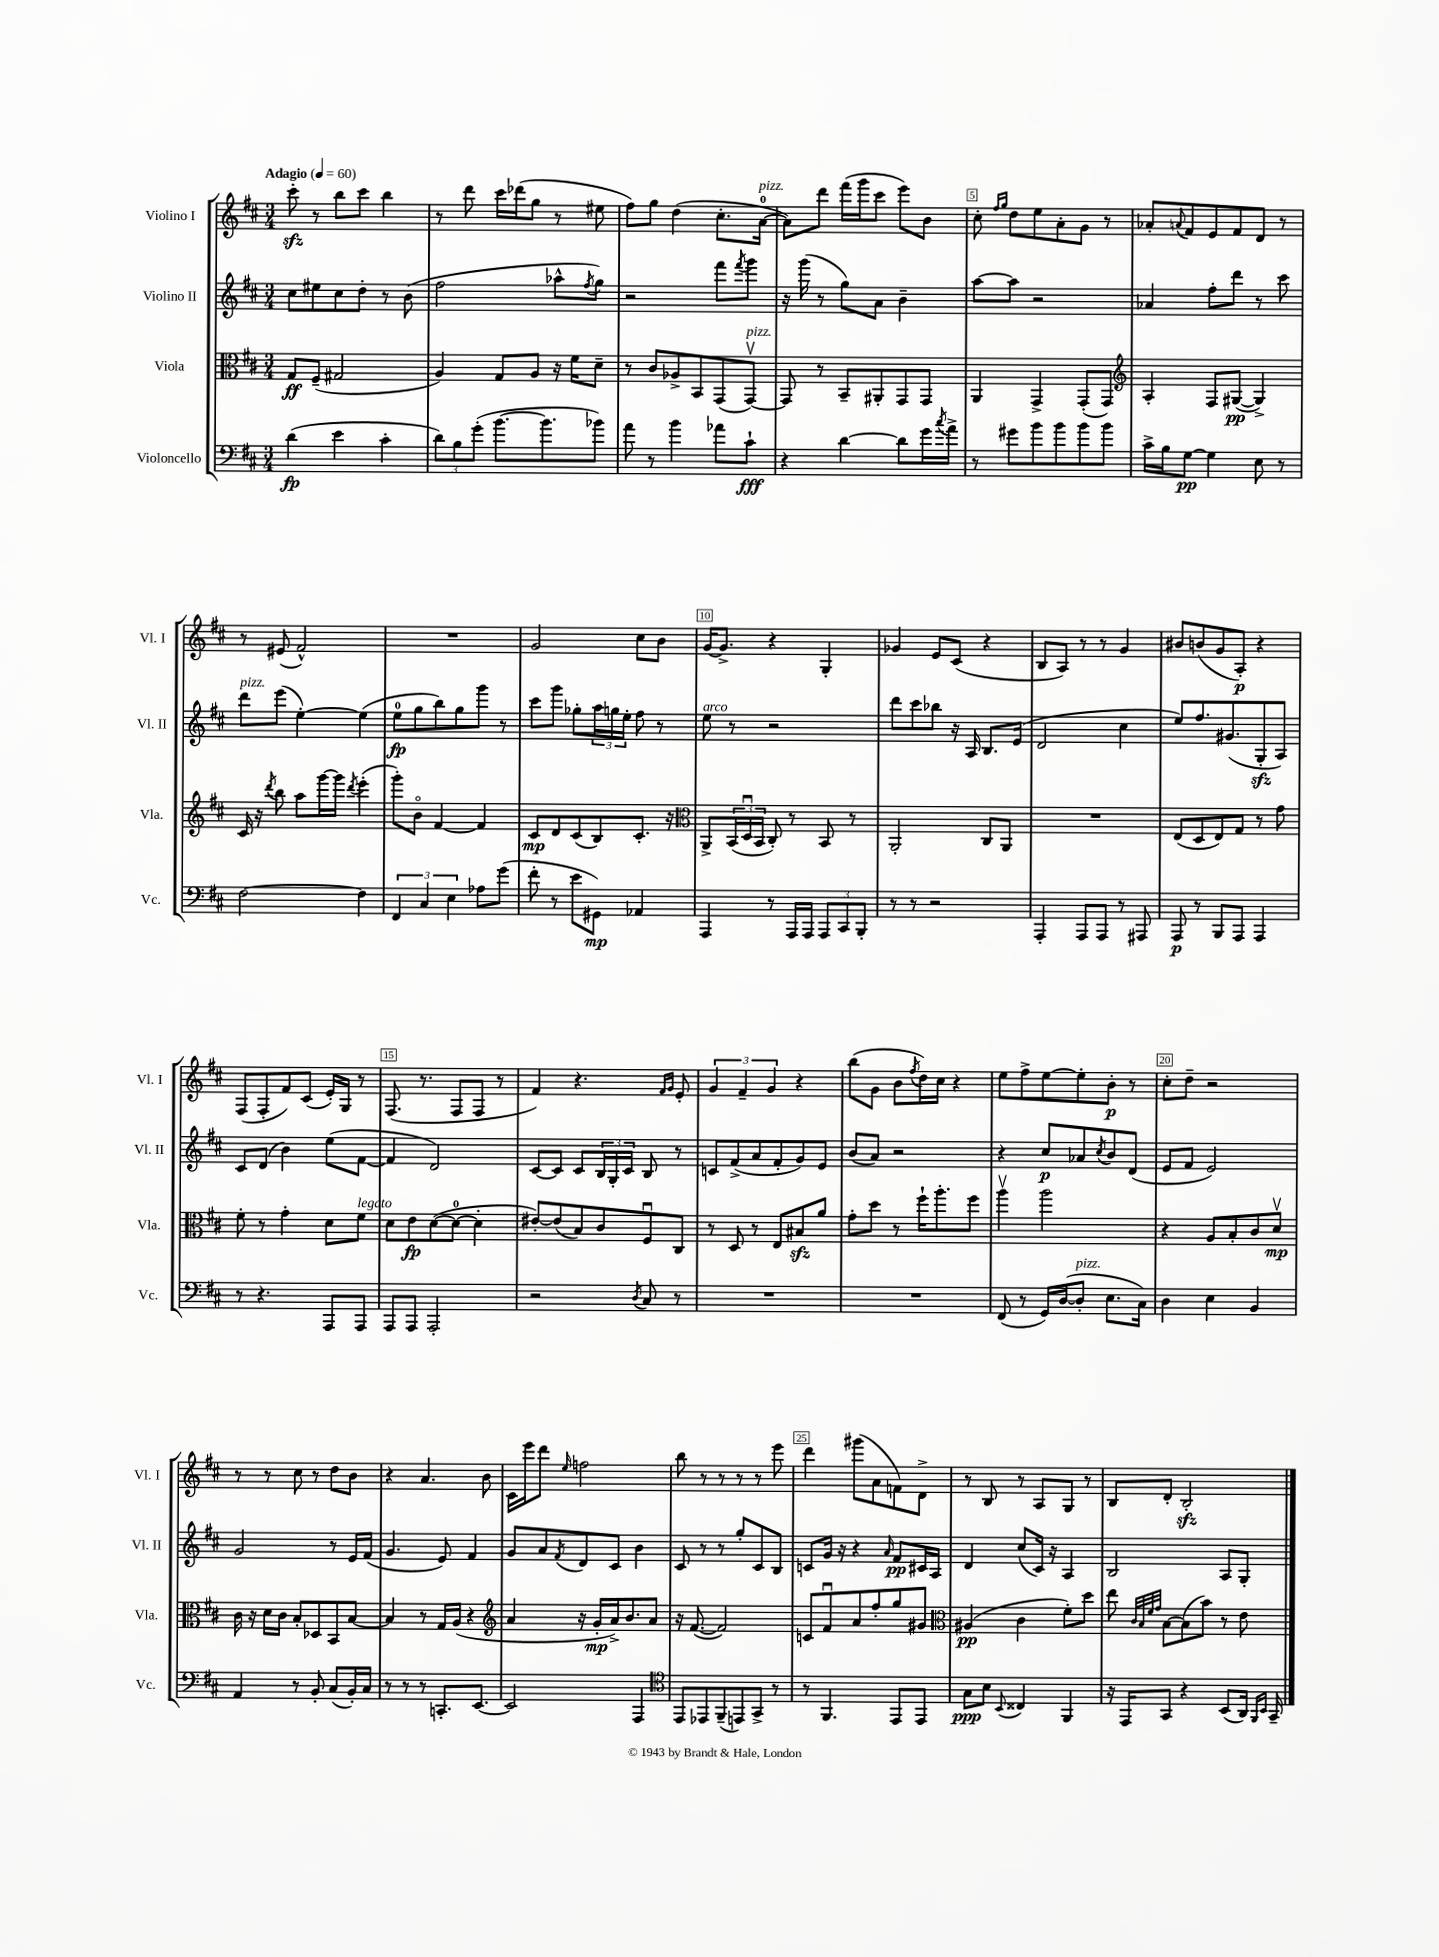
<<
\new StaffGroup <<
\new Staff = "s0" \with { instrumentName = "Violino I" shortInstrumentName = "Vl. I" } {
    \clef treble \key d \major \numericTimeSignature \time 3/4 \tempo "Adagio" 4 = 60
    cis'''8-.\sfz r8 b''8 cis'''8 b''4 |
    r8 d'''8 cis'''16 des'''16( g''8 r8 eis''8 |
    fis''8) g''8 d''4( cis''8.-. a'16-0~^\markup { \italic "pizz." } |
    a'8) d'''8 fis'''16( g'''16 cis'''8 e'''8) b'8 |
    cis''8-. \grace { fis''16 g''16 } d''8 e''8 a'8-. g'8 r8 |
    aes'8-. \appoggiatura { a'8 } fis'8 e'8 fis'8 d'8 r8 |
    r8 eis'8( fis'2-^) |
    R2. |
    g'2 cis''8 b'8 |
    g'16~ g'8.-> r4 g4-. |
    ges'4 e'8 cis'8( r4 |
    b8 a8) r8 r8 g'4 |
    bis'8 b'8( g'8 a8-.\p) r4 |
    fis8( fis8-. fis'8) cis'8( e'16-.) g16 r8 |
    fis8.( r8. fis8 fis8 r8 |
    fis'4) r4. \grace { fis'16 g'16 } e'8-. |
    \tuplet 3/2 { g'4 fis'4-- g'4 } r4 |
    b''8( g'8 b'8 \acciaccatura { fis''8 } d''16) cis''16 r4 |
    e''8 fis''8-> e''8~ e''8-. b'8-.\p r8 |
    cis''8-. d''8-- r2 |
    r8 r8 cis''8 r8 d''8 b'8 |
    r4 a'4. b'8 |
    cis'16 e'''16 d'''8 \grace { e''16 } f''2 |
    b''8 r8 r8 r8 r8 e'''8 |
    d'''4 gis'''8( a'8 f'8) d'8-> |
    r8 b8 r8 a8 g8 r8 |
    b8 d'8-. b2-.\sfz \bar "|." |
}
\new Staff = "s1" \with { instrumentName = "Violino II" shortInstrumentName = "Vl. II" } {
    \clef treble \key d \major \numericTimeSignature \time 3/4
    cis''8 eis''8 cis''8 d''8-. r8 b'8( |
    fis''2 aes''8-^ \acciaccatura { fis''8 } g''8) |
    r2 fis'''8 \acciaccatura { fis'''8 } g'''8 |
    r16 g'''16( r8 g''8) a'8 b'4-- |
    a''8~ a''8 r2 |
    aes'4 fis''8-. d'''8 r8 cis'''8 |
    d'''8^\markup { \italic "pizz." } e'''8( e''4~-.) e''4( |
    e''8-0\fp g''8 b''8) g''8 g'''8 r8 |
    cis'''8 g'''8 ges''8-. \tuplet 3/2 { a''16 g''16 e''16-. } fis''8 r8 |
    e''8^\markup { \italic "arco" } r8 r2 |
    d'''8 cis'''8 bes''8 r16 a16 b8. e'16( |
    d'2 cis''4 |
    e''8) fis''8. gis'8.( g8-.\sfz a8) |
    cis'8 d'8( b'4) e''8( fis'8~ |
    fis'4 d'2) |
    cis'8~ cis'8 cis'8 \tuplet 3/2 { b16 g16-. cis'16 } b8 r8 |
    c'8 fis'8->( a'8 fis'8-. g'8) e'8 |
    b'8( a'8) r2 |
    r4 cis''8\p aes'8 \acciaccatura { cis''8 } b'8 d'8( |
    e'8 fis'8 e'2) |
    g'2 r8 e'16 fis'16( |
    g'4. e'8) fis'4 |
    g'8 a'8 \acciaccatura { fis'8 } d'8 cis'8 b'4 |
    cis'8 r8 r8 g''8-. cis'8 b8 |
    c'8 g'16 r16 r4 \grace { a'16 } fis'8\pp cis'16 a16 |
    d'4 cis''8( cis'16) r16 a4 |
    b2 a8 g8-. \bar "|." |
}
\new Staff = "s2" \with { instrumentName = "Viola" shortInstrumentName = "Vla." } {
    \clef alto \key d \major \numericTimeSignature \time 3/4
    g8\ff fis8--( gis2 |
    a4) g8 a8 r16 fis'16 d'8-- |
    r8 cis'8 aes8-> b,8 g,8( g,8~\upbow^\markup { \italic "pizz." }) |
    g,8 r8 b,8-- ais,8-. g,8 g,8 |
    a,4 g,4-> g,8-.( g,8) |
    \clef treble a4-. fis8 gis8~\pp( gis4->) |
    cis'16 r16 \acciaccatura { d'''8 } b''8 a''8 g'''16~ g'''16 \acciaccatura { d'''8 } e'''4-.( |
    g'''8-.) b'8\flageolet fis'4~ fis'4 |
    cis'8\mp d'8 cis'8( b8) cis'8.-. r16 |
    \clef alto a,8-> \tuplet 3/2 { b,16( d16\downbow b,16 } cis8-.) r8 b,8 r8 |
    a,2-. cis8 a,8 |
    R2. |
    e8( d8 e8) g8 r8 g'8 |
    fis'8-. r8 g'4-. d'8 fis'8^\markup { \italic "legato" } |
    d'8 e'8\fp d'8~( d'8-0~ d'4-. |
    eis'8~-.) eis'8( b8) cis'8 fis8\downbow cis8 |
    r8 d8 r8 e8 bis8\sfz a'8 |
    g'8-. d''8 r8 fis''16-! a''8.-. fis''8 |
    a''4\upbow a''2 |
    r4 a8 b8-. cis'8 d'8\upbow\mp |
    cis'16 r16 d'16 cis'16 b8-. des8 b,8 b8~ |
    b4 r8 g16 a16( r4 |
    \clef treble a'4 r16 g'16-.\mp a'16->) b'8. a'8 |
    r16 fis'8.~( fis'2) |
    c'8 fis'8\downbow a'8 fis''8-. g''8 gis'8 |
    \clef alto ais4\pp( cis'4 fis'8-.) d''8 |
    e''8 \grace { cis'32 b32 fis'32 g'32 } b8~ b8( b'8) r8 e'8 \bar "|." |
}
\new Staff = "s3" \with { instrumentName = "Violoncello" shortInstrumentName = "Vc." } {
    \clef bass \key d \major \numericTimeSignature \time 3/4
    d'4\fp( e'4 cis'4-. |
    \tuplet 3/2 { d'8) b8 g'8-.( } b'8.~ b'8. bes'8) |
    a'8 r8 b'4 aes'8 cis'8-!\fff |
    r4 d'4~ d'8 g'16 \acciaccatura { cis''8 } a'16-> |
    r8 gis'8 b'8 b'8 b'8 b'8 |
    cis'16-> b16 g8~\pp g4 e8 r8 |
    fis2~ fis4 |
    \tuplet 3/2 { fis,4 cis4 e4 } aes8 g'8( |
    fis'8-. r8 e'8 gis,8\mp) aes,4 |
    a,,4 r8 a,,16 a,,16 \tuplet 3/2 { a,,8 cis,8 b,,8-. } |
    r8 r8 r2 |
    a,,4-. a,,8 a,,8 r8 ais,,8 |
    a,,8\p r8 b,,8 a,,8 a,,4 |
    r8 r4. a,,8 a,,8 |
    a,,8 a,,8 a,,2-. |
    r2 \acciaccatura { d8 } cis8 r8 |
    R2. |
    R2. |
    fis,8( r8 g,16) d16~( d8-.^\markup { \italic "pizz." } e8. cis16) |
    d4 e4 b,4 |
    a,4 r8 b,8-. cis8( b,16-.) cis16 |
    r8 r8 r8 c,8.-. e,8.~ |
    e,2 a,,4 |
    \clef tenor e,8 ees,8 fis,8--( e,8) g,8-> r8 |
    r8 fis,4. e,8 e,8 |
    g8\ppp b8 \appoggiatura { b,8 } cisis4 fis,4 |
    r16 e,16 g,8 r4 b,8( a,16) \grace { fis,16 b,16 } g,16-- \bar "|." |
}
>>
>>
\layout { \context { \Score \override BarNumber.break-visibility = ##(#f #t #t) barNumberVisibility = #(every-nth-bar-number-visible 5) \override BarNumber.stencil = #(make-stencil-boxer 0.1 0.3 ly:text-interface::print) } }
